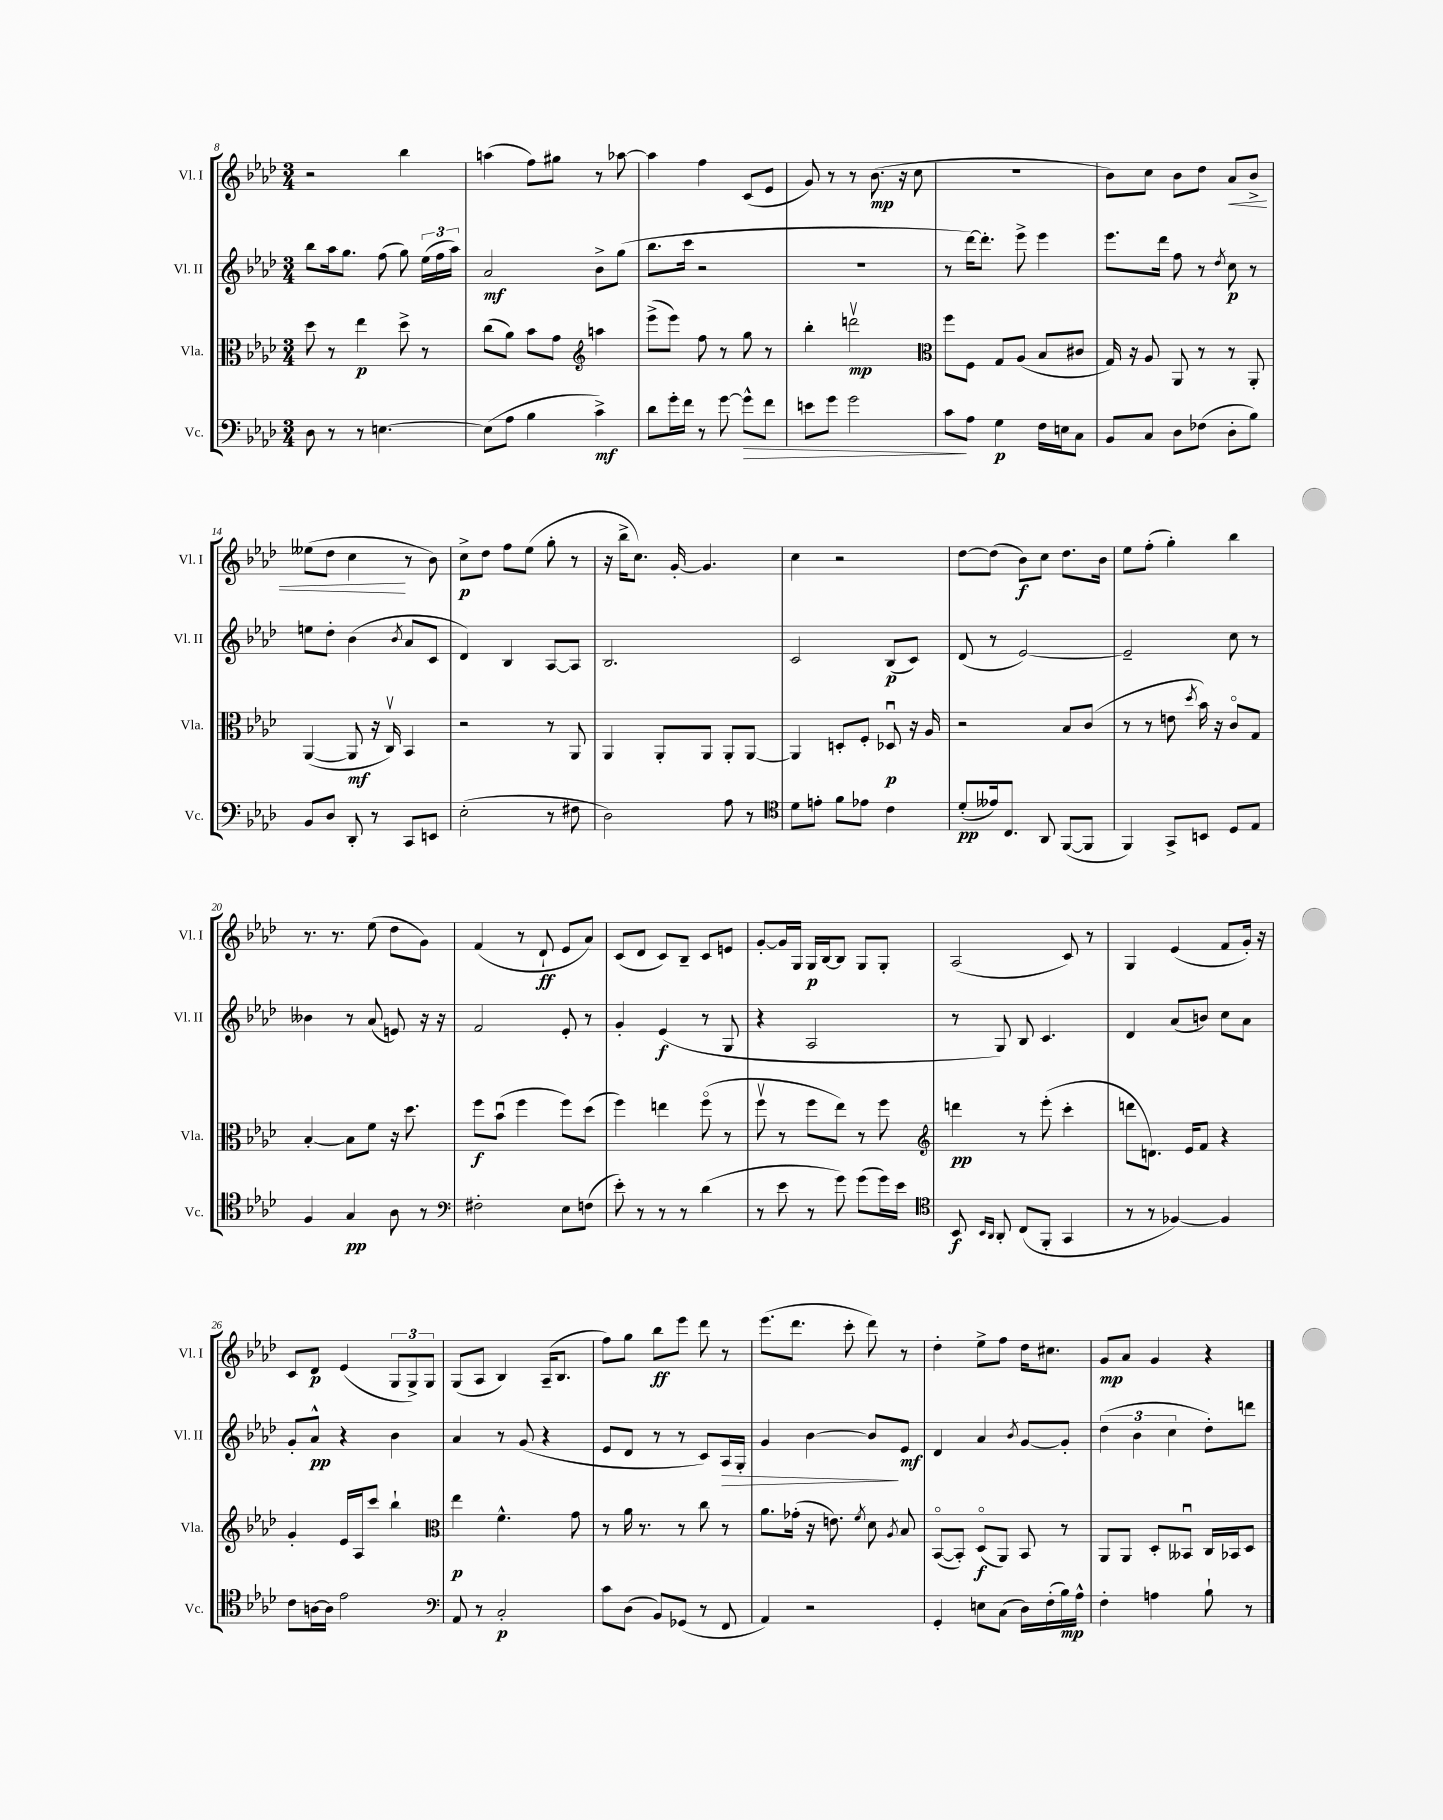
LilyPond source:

<<
\new StaffGroup <<
\new Staff = "s0" \with { instrumentName = "Vl. I" shortInstrumentName = "Vl. I" } {
    \clef treble \key aes \major \numericTimeSignature \time 3/4
    \autoBeamOff r2 bes''4 |
    a''4( f''8[) gis''8] r8 aes''8~ |
    aes''4 f''4 c'8[( ees'8] |
    g'8) r8 r8 bes'8.\mp( r16 c''8 |
    R2. |
    bes'8[) c''8] bes'8[ des''8] aes'8[\< bes'8]-> |
    eeses''8[( des''8] c''4\! r8 bes'8) |
    c''8[->\p des''8] f''8[ ees''8]( g''8-. r8 |
    r16 bes''16[-> c''8.]) g'16~-. g'4. |
    c''4 r2 |
    des''8[~ des''8]( bes'8[\f) c''8] des''8.[ bes'16] |
    ees''8[ f''8]-.( g''4-.) bes''4 |
    r8. r8. ees''8( des''8[ g'8]) |
    f'4( r8 des'8-!\ff ees'8[ aes'8]) |
    c'8[( des'8] c'8[) bes8]-- c'8[ e'8] |
    g'8[~-. g'16 g16] g16[\p bes16~ bes8] g8[ g8]-. |
    aes2( c'8) r8 |
    g4 ees'4( f'8[ g'16]-.) r16 |
    c'8[ des'8]\p ees'4( \tuplet 3/2 { g8[ g8->) g8] } |
    g8[( aes8] bes4) aes16[--( bes8.] |
    f''8[) g''8] bes''8[\ff ees'''8] des'''8 r8 |
    ees'''8.[( des'''8.] c'''8-. des'''8) r8 |
    des''4-. ees''8[-> f''8] des''16[ cis''8.] |
    g'8[\mp aes'8] g'4 r4 \bar "|." |
}
\new Staff = "s1" \with { instrumentName = "Vl. II" shortInstrumentName = "Vl. II" } {
    \clef treble \key aes \major \numericTimeSignature \time 3/4
    \autoBeamOff bes''8[ aes''16 g''8.] f''8( g''8) \tuplet 3/2 { ees''16[( f''16 aes''16]) } |
    aes'2\mf bes'8[-> g''8]( |
    bes''8.[ c'''16] r2 |
    R2. |
    r8 des'''16[~) des'''8.]-. ees'''8-> ees'''4 |
    ees'''8.[ des'''16] f''8 r8 \acciaccatura { des''8 } c''8\p r8 |
    e''8[ des''8]-. bes'4( \acciaccatura { bes'8 } aes'8[ c'8] |
    des'4) bes4 aes8[~ aes8] |
    bes2. |
    c'2 bes8[\p( c'8]) |
    des'8( r8 ees'2~) |
    ees'2-- c''8 r8 |
    beses'4 r8 aes'8( e'8) r16 r16 |
    f'2 ees'8-. r8 |
    g'4-. ees'4\f( r8 g8 |
    r4 aes2 |
    r8 g8) bes8 c'4. |
    des'4 aes'8[( b'8]) c''8[ aes'8] |
    g'8[-. aes'8]-^\pp r4 bes'4 |
    aes'4 r8 g'8( r4 |
    ees'8[ des'8] r8 r8 c'8[) aes16\> g16]-. |
    g'4 bes'4~ bes'8[\! ees'8]\mf |
    des'4 aes'4 \acciaccatura { bes'8 } g'8[~ g'8]-. |
    \tuplet 3/2 { des''4( bes'4 c''4 } des''8[-.) d'''8] \bar "|." |
}
\new Staff = "s2" \with { instrumentName = "Vla." shortInstrumentName = "Vla." } {
    \clef alto \key aes \major \numericTimeSignature \time 3/4
    \autoBeamOff des''8 r8 ees''4\p des''8-> r8 |
    c''8[( aes'8]) bes'8[ g'8] \clef treble a''4 |
    ees'''8[->( ees'''8]) f''8 r8 g''8 r8 |
    bes''4-. d'''2\upbow\mp |
    \clef alto f''8[ f8] g8[ aes8]( bes8[ cis'8] |
    g16) r16 aes8 aes,8 r8 r8 aes,8-. |
    aes,4~( aes,8\mf r16 c16\upbow) bes,4 |
    r2 r8 aes,8 |
    aes,4 aes,8[-. aes,8] aes,8[-. aes,8]~ |
    aes,4 d8[-. f8]-. des8\downbow\p r16 aes16 |
    r2 bes8[ c'8]( |
    r8 r8 e'8 \acciaccatura { des''8 } bes'16) r16 c'8[\flageolet g8] |
    bes4~-. bes8[ f'8] r16 des''8. |
    f''8[\f bes'8]\downbow( f''4 f''8[) des''8]( |
    f''4) e''4 f''8\flageolet( r8 |
    f''8\upbow r8 f''8[ ees''8]) r8 f''8 |
    \clef treble d'''4\pp r8 ees'''8-.( c'''4-. |
    d'''8[ d'8.]) ees'16[ f'8] r4 |
    g'4-. ees'16[ aes16 c'''8] bes''4-! |
    \clef alto ees''4\p f'4.-^ g'8 |
    r8 aes'16 r8. r8 c''8 r8 |
    aes'8.[ ges'16]-.( r16 e'8.) \acciaccatura { f'8 } des'8 \acciaccatura { aes8 } bes8 |
    bes,8[~\flageolet( bes,8]-.) des8[\flageolet\f( aes,8]) bes,8 r8 |
    aes,8[ aes,8] des8[-. beses,8]\downbow c16[ bes,16 des8] \bar "|." |
}
\new Staff = "s3" \with { instrumentName = "Vc." shortInstrumentName = "Vc." } {
    \clef bass \key aes \major \numericTimeSignature \time 3/4
    \autoBeamOff des8 r8 r8 e4.~ |
    e8[( aes8] bes4 c'4->\mf) |
    des'8[ g'16-. f'16] r8 g'8~ g'8[-^\> f'8] |
    e'8[ g'8] g'2 |
    c'8[\! aes8] g4\p f16[ e16 c8] |
    bes,8[ c8] des8[ fes8]( des8[-. bes8]) |
    bes,8[ des8] des,8-. r8 c,8[ e,8] |
    ees2-.( r8 fis8 |
    des2) aes8 r8 |
    \clef tenor des'8[ e'8]-. f'8[ ees'8] c'4 |
    des'8[-.\pp( eeses'16) c8.] aes,8 f,8[~( f,8] |
    f,4) g,8[-> b,8] des8[ ees8] |
    f4 g4\pp aes8 r8 |
    \clef bass fis2-. ees8[ f8]( |
    ees'8-.) r8 r8 r8 des'4( |
    r8 ees'8 r8 g'8) g'8[( g'16) ees'16] |
    \clef tenor bes,8\f \grace { bes,16[ aes,16] } aes,8-. c8[( f,8]-. g,4 |
    r8 r8 fes4~) fes4 |
    c'8[ a16~ a16] ees'2 |
    \clef bass aes,8 r8 c2-.\p |
    c'8[ des8]( bes,8[) ges,8]( r8 f,8 |
    aes,4) r2 |
    g,4-. e8[ c8]( des16[) f16-.( bes16\mp) aes16]-^ |
    f4-. a4 bes8-! r8 \bar "|." |
}
>>
>>
\layout { \context { \Score currentBarNumber = #8 } }
